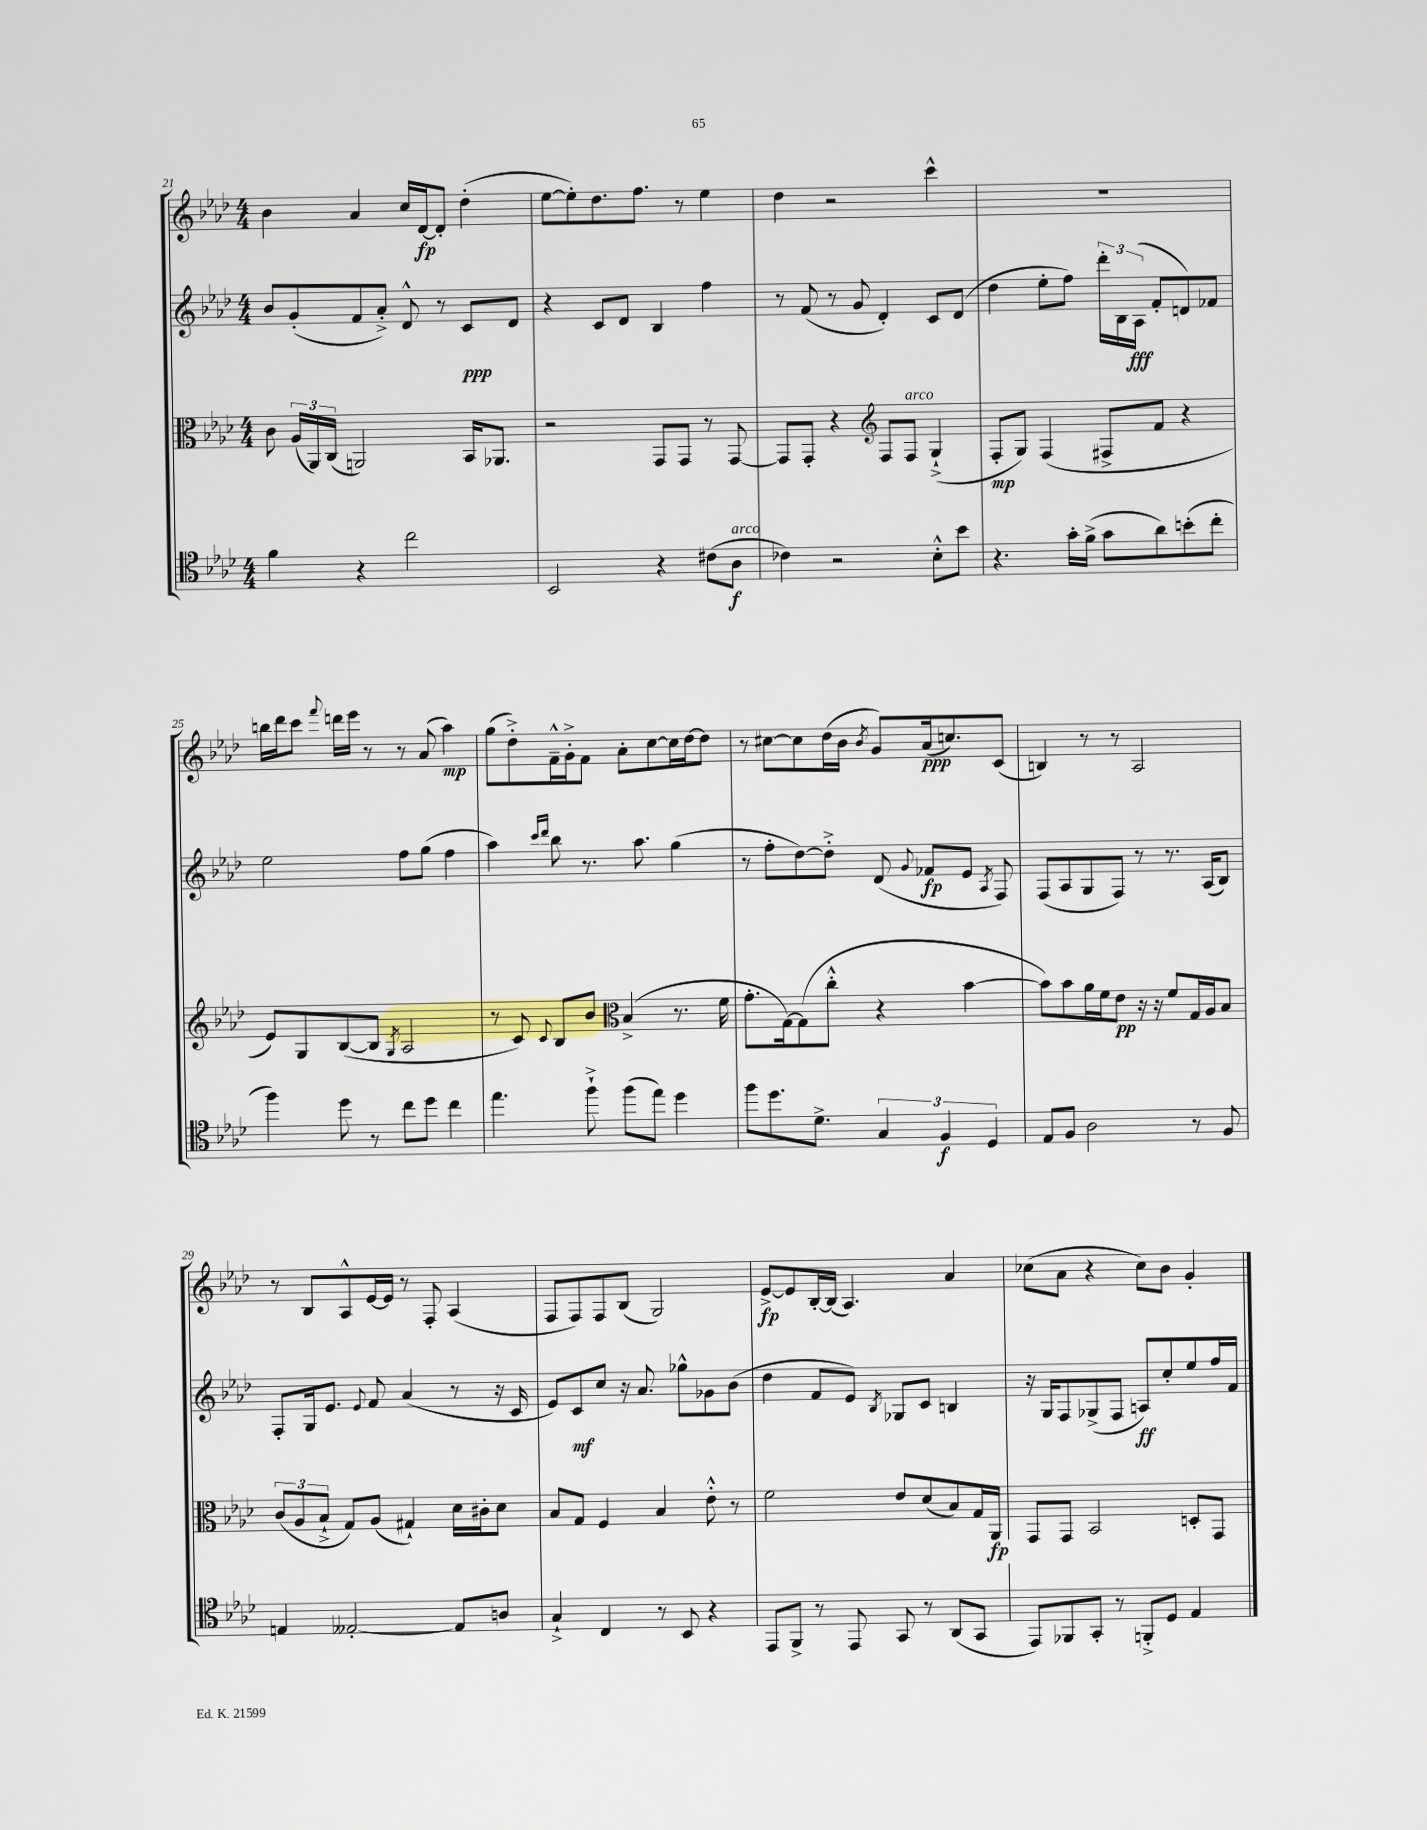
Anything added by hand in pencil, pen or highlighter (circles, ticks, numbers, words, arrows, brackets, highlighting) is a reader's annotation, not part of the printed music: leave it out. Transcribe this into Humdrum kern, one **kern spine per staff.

**kern	**kern	**kern	**kern
*staff4	*staff3	*staff2	*staff1
*clefC4	*clefC3	*clefG2	*clefG2
*k[b-e-a-d-]	*k[b-e-a-d-]	*k[b-e-a-d-]	*k[b-e-a-d-]
*M4/4	*M4/4	*M4/4	*M4/4
4f	8c	8b-	4b-
.	(24A-	(8g'	.
.	24AA-)	.	.
.	(24C	.	.
4r	2AA)	8f	4a-
.	.	8a-'^)	.
2cc	.	8d-^^	16cc
.	.	.	[16d-
.	.	8r	8d-']
.	16BB-	8c	(4dd-'
.	8.AA-	.	.
.	.	8d-	.
=	=	=	=
2BB-	2r	4r	[8ee-
.	.	.	8ee-'])
.	.	8c	8.dd-
.	.	8d-	.
.	.	.	8.ff
4r	8GG	4B-	.
.	8GG	.	8r
(8c#	8r	4ff	4ee-
8A-	[8GG	.	.
=	=	=	=
4c-)	8GG]	8r	4dd-
.	8GG'	(8f	.
2r	4r	8r	2r
.	.	8g	.
*	*clefG2	*	*
.	8F	4d-')	.
.	8F	.	.
8B-'^^	(4G`^	8c	4ccc^^
8b-	.	(8d-	.
=	=	=	=
4.r	8F'	4dd-	1r
.	8G)	.	.
.	(4F	8ee-'	.
16g'	.	8ff)	.
(16f^	.	.	.
8g	8F#^	24ddd-'	.
.	.	24B-	.
.	.	(24A-	.
8a-)	8f	8f'	.
(8b'	4r	8d)	.
8cc'	.	8f-	.
=	=	=	=
4ff)	8e-)	2ee-	16bb
.	.	.	16ddd-
.	8G	.	8ccc
.	.	.	8qqfff
8dd-	([8B-	.	16ddd
.	.	.	16eee-
8r	8B-]	.	8r
.	8qG	.	.
8cc	2A-	8ff	8r
8dd-	.	(8gg	(8a-
4cc	.	4ff	4aa-)
=	=	=	=
4.ee-	8r	4aa-)	(8gg
.	8c)	.	8dd-'^)
.	.	16qqccc	.
.	8qqc	16qqddd-	.
.	8B-	8bb-	16f~^^
.	.	.	16g'^
8ff`^	8b-	8.r	8f
*	*clefC3	*	*
(8ff	(4B-^	.	8a-'
.	.	8.aa-	.
8ee-)	.	.	[8cc
4dd-	8.r	(4gg	16cc]
.	.	.	[16dd-
.	.	.	8dd-]
.	16f	.	.
=	=	=	=
8ff	8.g'	8r	8r
8.dd-	.	8ff'	[8cc#
.	[16G)	.	.
.	(8G]	[8dd-)	8cc#]
8.d-^	.	.	.
.	8cc'^^	8dd-'^]	(16dd-
.	.	.	16b-
.	.	.	8qb-
6G	4r	(8d-	8g)
.	.	8qqg	.
.	.	8f-	(16a-
6F	.	.	.
.	.	.	8.cc)
.	[4b-	8e-	.
6D-	.	.	.
.	.	8qA-	.
.	.	8F)	(8c
=	=	=	=
8E-	8b-])	(8F	4B)
8F	8b-	8A-	.
2A-	16a-	8G	8r
.	16f	.	.
.	8e-	8F)	8r
.	16r	8r	2A-
.	16r	.	.
.	8f	8.r	.
8r	16G	.	.
.	16A-	(16A-	.
8F	8B-	8B-)	.
=	=	=	=
4E	(12c	8F'	8r
.	12A-	.	.
.	.	16G	8B-
.	12B-`^	.	.
.	.	8.e-	.
[2E--'	8G)	.	8A-^^
.	.	8qqe-	.
.	(8A-	8f	[16e-
.	.	.	16e-]
.	4G#`)	(4a-	8r
.	.	.	8F'
8E--]	16d-	8r	(4A-
.	16c#'	.	.
8A	8d-	16r	.
.	.	16c	.
=	=	=	=
4G`^	8B-	8e-)	8F
.	8G	8c	8F)
4C	4F	8cc	8F
.	.	16r	(8B-
.	.	8.a-	.
8r	4B-	.	2G)
8BB-	.	8gg-^^	.
4r	8e-'^^	8g-	.
.	8r	(8b-	.
=	=	=	=
8EE-	2f	4dd-	[8e-^
8FF^	.	.	8e-]
8r	.	8f	[16B-'
.	.	.	(16B-]
8EE-	.	8e-)	4.A-)
.	.	8qB-	.
8GG	8e-	8G-	.
8r	(8d-	8c	.
(8AA-	8B-)	4B	4a-
8GG	16G	.	.
.	16AA-	.	.
=	=	=	=
8EE-)	8GG	16r	(8cc-
.	.	16G	.
8FF-	8GG	8F	8a-
8GG'	2BB-	(8G-^	4r
8r	.	8F	.
8FF'^	.	8A)	8cc-)
8D-	.	8cc'	8b-
4E-	8D'	8ee-	4g'
.	8GG	16ff	.
.	.	16f	.
==	==	==	==
*-	*-	*-	*-
